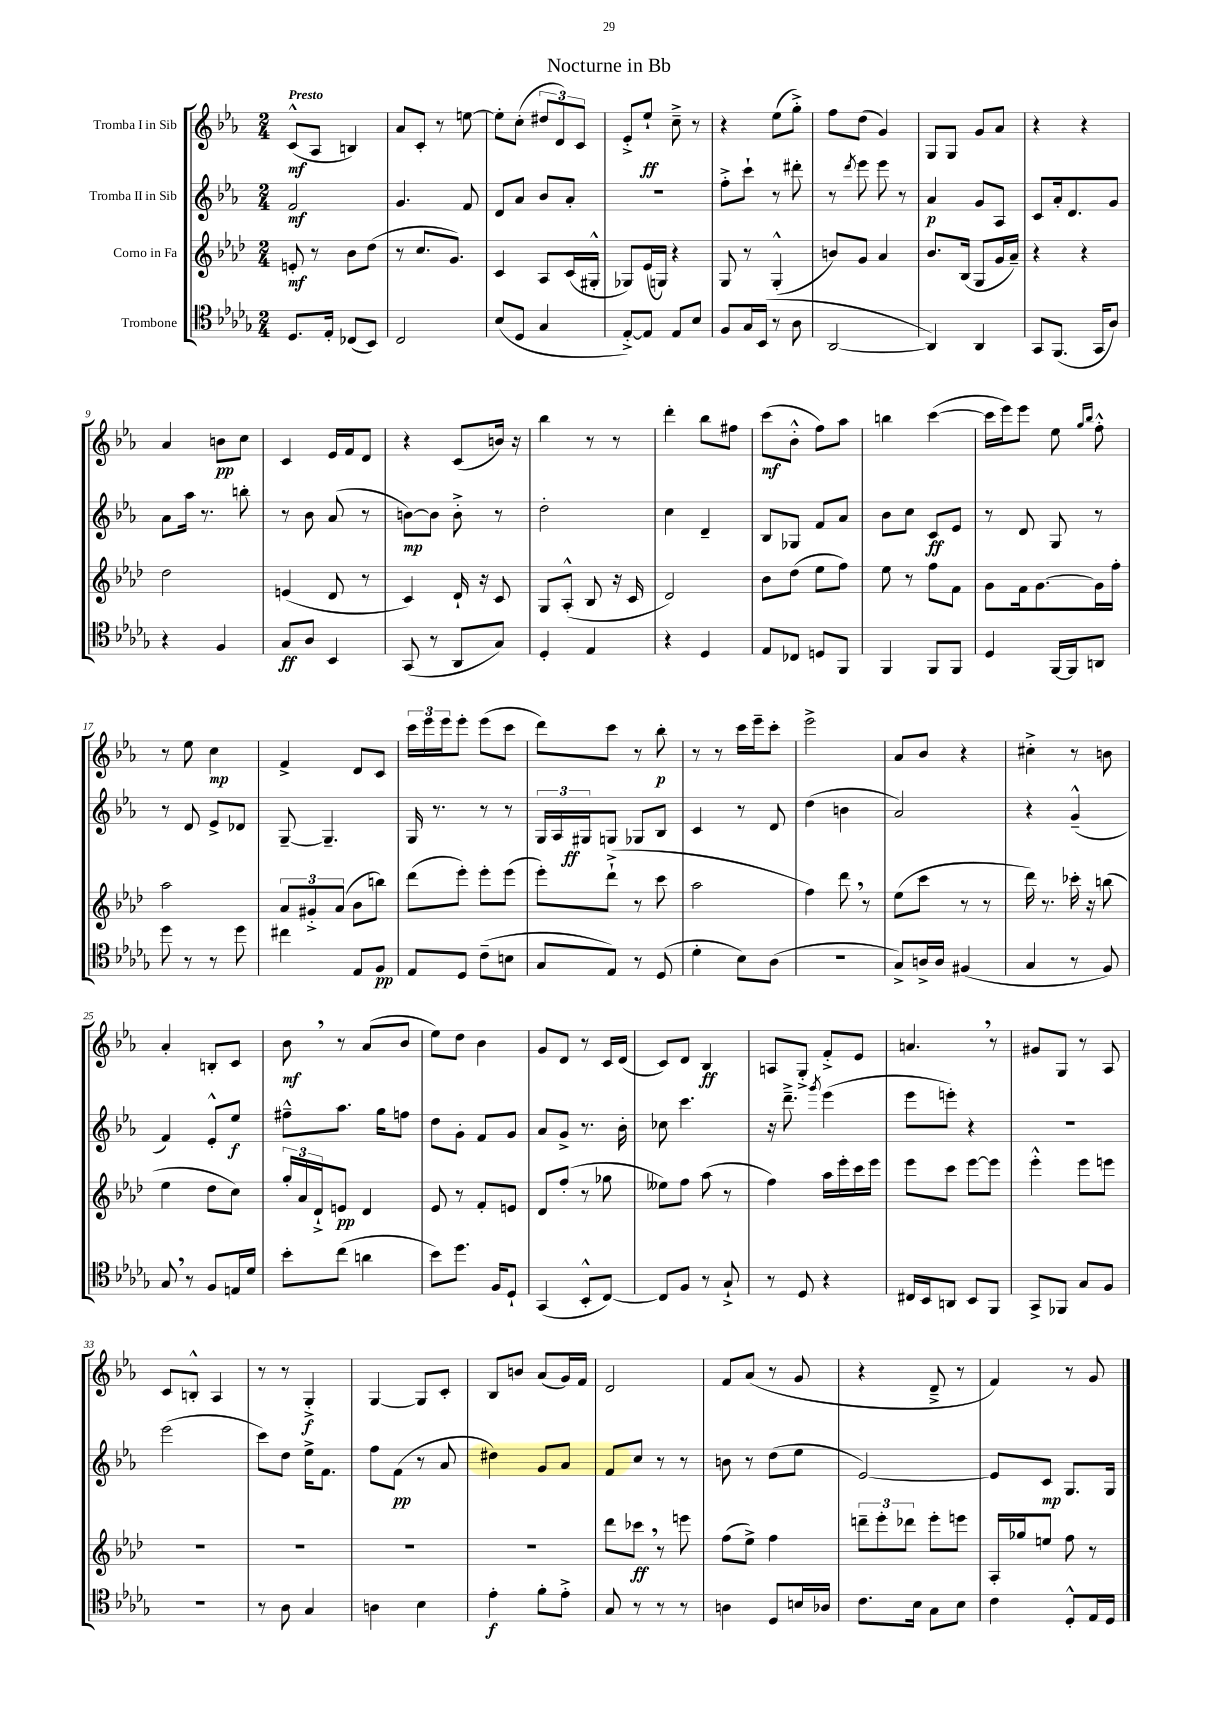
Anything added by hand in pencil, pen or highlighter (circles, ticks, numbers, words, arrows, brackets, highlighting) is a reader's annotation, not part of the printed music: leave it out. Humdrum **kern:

**kern	**dynam	**kern	**dynam	**kern	**dynam	**kern	**dynam
*part4	*part4	*part3	*part3	*part2	*part2	*part1	*part1
*staff4	*staff4	*staff3	*staff3	*staff2	*staff2	*staff1	*staff1
*I"Trombone	*	*I"Corno in Fa	*	*I"Tromba II in Sib	*	*I"Tromba I in Sib	*
*clefC4	*	*clefG2	*	*clefG2	*	*clefG2	*
*k[b-e-a-d-g-]	*	*k[b-e-a-d-]	*	*k[b-e-a-]	*	*k[b-e-a-]	*
*M2/4	*	*M2/4	*	*M2/4	*	*M2/4	*
=1	=1	=1	=1	=1	=1	=1	=1
!	!	!	!	!	!	!LO:TX:a:B:t=Presto	!
8.D-/L	.	8en'/	mf	2f/	mf	(8c^^/L	mf
.	.	8r	.	.	.	8A-/J	.
16E-'/Jk	.	.	.	.	.	.	.
(8C-X/L	.	8b-\L	.	.	.	4Bn/)	.
8BB-/J)	.	(8dd-\J	.	.	.	.	.
=2	=2	=2	=2	=2	=2	=2	=2
2C/	.	8r	.	4.g/	.	8a-/L	.
.	.	8.cc/L	.	.	.	8c'/J	.
.	.	.	.	.	.	8r	.
.	.	8.g/J)	.	.	.	.	.
.	.	.	.	8f/	.	[8een\	.
=3	=3	=3	=3	=3	=3	=3	=3
(8B-/L	.	4c/	.	8d/L	.	8ee'\L]	.
8D-/J	.	.	.	8a-/J	.	(8cc'\J	.
4G-/	.	8A-/L	.	8b-/L	.	12dd#X/L	.
.	.	.	.	.	.	12d/)	.
.	.	(16c/L	.	8a-'/J	.	.	.
.	.	.	.	.	.	12c/J	.
.	.	16G#X'^^/JJ	.	.	.	.	.
=4	=4	=4	=4	=4	=4	=4	=4
[8E-'^/L)	.	8G-X/L)	.	2r	.	8e-'^/L	.
8E-/J]	.	(16e-/L	.	.	.	8ee-`/J	ff
.	.	16Gn/JJ)	.	.	.	.	.
8E-/L	.	4r	.	.	.	8cc~^\	.
8B-/J	.	.	.	.	.	8r	.
=5	=5	=5	=5	=5	=5	=5	=5
8F/L	.	8G/	.	8ff'^\L	.	4r	.
16G-/L	.	8r	.	8ccc`\J	.	.	.
(16BB-/JJ	.	.	.	.	.	.	.
8r	.	(4G'^^/	.	8r	.	(8ee-\L	.
8A-\	.	.	.	8ddd#X'\	.	8gg'^\J)	.
=6	=6	=6	=6	=6	=6	=6	=6
[2AA-/	.	8bn/L)	.	8r	.	8ff\L	.
.	.	.	.	8qddd/	.	.	.
.	.	8g/J	.	8eee-\	.	(8dd\J	.
.	.	4a-/	.	8eee-\	.	4g/)	.
.	.	.	.	8r	.	.	.
=7	=7	=7	=7	=7	=7	=7	=7
4AA-/])	.	8.b-/L	.	4a-/	p	8G/L	.
.	.	.	.	.	.	8G/J	.
.	.	(16B-/Jk	.	.	.	.	.
4AA-/	.	8G/L	.	8g/L	.	8g/L	.
.	.	16g/L	.	8A-/J	.	8a-/J	.
.	.	16a-~/JJ)	.	.	.	.	.
=8	=8	=8	=8	=8	=8	=8	=8
8GG-/L	.	4r	.	8c/L	.	4r	.
(8.FF/J	.	.	.	16a-'/k	.	.	.
.	.	.	.	8.d/	.	.	.
.	.	4r	.	.	.	4r	.
16GG-/KL	.	.	.	.	.	.	.
8A-/J)	.	.	.	8g/J	.	.	.
!!LO:LB:g=z
=9	=9	=9	=9	=9	=9	=9	=9
4r	.	2dd-\	.	8a-\L	.	4a-/	.
.	.	.	.	16aa-\Jk	.	.	.
.	.	.	.	8.r	.	.	.
4F/	.	.	.	.	.	8bn\L	pp
.	.	.	.	8bbn'\	.	8cc\J	.
=10	=10	=10	=10	=10	=10	=10	=10
8G-/L	ff	(4en/	.	8r	.	4c/	.
8A-/J	.	.	.	8b-\	.	.	.
4BB-/	.	8d-/	.	(8a-/	.	16e-/LL	.
.	.	.	.	.	.	16f/J	.
.	.	8r	.	8r	.	8d/J	.
=11	=11	=11	=11	=11	=11	=11	=11
(8GG-/	.	4c/)	.	[8bn\L)	mp	4r	.
8r	.	.	.	8b\J]	.	.	.
8AA-/L	.	16d-`/	.	8b'^\	.	(8c/L	.
.	.	16r	.	.	.	.	.
8G-/J)	.	8c/	.	8r	.	16bn/Jk)	.
.	.	.	.	.	.	16r	.
=12	=12	=12	=12	=12	=12	=12	=12
4D-'/	.	8G/L	.	2dd'\	.	4bb-\	.
.	.	(8A-'^^/J	.	.	.	.	.
4E-/	.	8B-/	.	.	.	8r	.
.	.	16r	.	.	.	8r	.
.	.	16c/	.	.	.	.	.
=13	=13	=13	=13	=13	=13	=13	=13
4r	.	2d-/)	.	4cc\	.	4ddd'\	.
4D-/	.	.	.	4d~/	.	8bb-\L	.
.	.	.	.	.	.	8ff#X\J	.
=14	=14	=14	=14	=14	=14	=14	=14
8E-/L	.	8b-\L	.	8B-/L	.	(8ccc\L	mf
8C-X/J	.	(8dd-\J	.	8G-X/J	.	8b-'^^\J	.
8Dn/L	.	8ee-\L	.	8f/L	.	8ff\L)	.
8FF/J	.	8ff\J)	.	8a-/J	.	8aa-\J	.
=15	=15	=15	=15	=15	=15	=15	=15
4FF/	.	8ee-\	.	8b-\L	.	4bbn\	.
.	.	8r	.	8cc\J	.	.	.
8FF/L	.	8ff\L	.	8c/L	ff	([4ccc\	.
8FF/J	.	8f\J	.	8e-/J	.	.	.
=16	=16	=16	=16	=16	=16	=16	=16
4D-/	.	8g\L	.	8r	.	16ccc\LL]	.
.	.	.	.	.	.	16eee-\J)	.
.	.	16f\k	.	8d/	.	8eee-\J	.
.	.	[8.g\	.	.	.	.	.
[16FF/LL	.	.	.	8G/	.	8ee-\	.
16FF/J]	.	.	.	.	.	.	.
.	.	.	.	.	.	16qqgg/LL	.
.	.	.	.	.	.	16qqbb-/JJ	.
8AAn/J	.	16g\L]	.	8r	.	8ff'^^\	.
.	.	16ff'\JJ	.	.	.	.	.
!!LO:LB:g=z
=17	=17	=17	=17	=17	=17	=17	=17
8dd-\	.	2aa-\	.	8r	.	8r	.
8r	.	.	.	8d/	.	8ee-\	.
8r	.	.	.	8e-^/L	.	4cc\	mp
8dd-\	.	.	.	8d-X/J	.	.	.
=18	=18	=18	=18	=18	=18	=18	=18
4cc#X\	.	12a-/L	.	[8G~/	.	4f^/	.
.	.	12g#X'^/	.	.	.	.	.
.	.	.	.	4.G~/]	.	.	.
.	.	(12a-/J	.	.	.	.	.
8E-/L	.	8b-\L	.	.	.	8d/L	.
8F/J	pp	8bbn\J)	.	.	.	8c/J	.
=19	=19	=19	=19	=19	=19	=19	=19
8E-/L	.	(8ddd-\L	.	16G/	.	24ccc\LL	.
.	.	.	.	.	.	24eee-\	.
.	.	.	.	8.r	.	.	.
.	.	.	.	.	.	24eee-\J	.
8D-/J	.	8eee-'\J)	.	.	.	8eee-'\J	.
(8c~\L	.	8eee-'\L	.	8r	.	(8eee-\L	.
8Bn\J	.	(8eee-\J	.	8r	.	8ccc\J	.
=20	=20	=20	=20	=20	=20	=20	=20
8G-/L	.	8eee-'\L)	.	24G/LL	.	8ddd\L)	.
.	.	.	.	24A-/	.	.	.
.	.	.	.	24G#X/J	ff	.	.
8E-/J)	.	(8ddd-`^\J	.	8Gn/J	.	8ccc\J	.
8r	.	8r	.	8G-X/L	.	8r	.
(8D-/	.	8ccc\	.	8B-/J	.	8bb-'\	p
=21	=21	=21	=21	=21	=21	=21	=21
4d-'\	.	2aa-\	.	4c/	.	8r	.
.	.	.	.	.	.	8r	.
8B-\L)	.	.	.	8r	.	16ccc\LL	.
.	.	.	.	.	.	16eee-~\J	.
(8A-\J	.	.	.	8d/	.	8ccc'\J	.
=22	=22	=22	=22	=22	=22	=22	=22
2r	.	4ff\)	.	(4dd\	.	2eee-^\	.
.	.	8ddd-,\	.	4bn\	.	.	.
.	.	8r	.	.	.	.	.
=23	=23	=23	=23	=23	=23	=23	=23
8G-^/L)	.	(8ee-\L	.	2a-/)	.	8a-/L	.
16An^/L	.	8ccc\J	.	.	.	8b-/J	.
16A/JJ	.	.	.	.	.	.	.
(4F#X/	.	8r	.	.	.	4r	.
.	.	8r	.	.	.	.	.
=24	=24	=24	=24	=24	=24	=24	=24
4G-/	.	16ddd-\)	.	4r	.	4cc#X'^\	.
.	.	8.r	.	.	.	.	.
8r	.	16ccc-X'\	.	(4g~^^/	.	8r	.
.	.	16r	.	.	.	.	.
8F/)	.	(8bbn\	.	.	.	8bn\	.
!!LO:LB:g=z
=25	=25	=25	=25	=25	=25	=25	=25
8G-,/	.	4ee-\	.	4f/)	.	4a-'/	.
8r	.	.	.	.	.	.	.
8F/L	.	8dd-\L	.	8e-'^^/L	.	8Bn'/L	.
16En/L	.	8cc\J)	.	8ee-/J	f	8c/J	.
16d-/JJ	.	.	.	.	.	.	.
=26	=26	=26	=26	=26	=26	=26	=26
8b-'\L	.	24gg'/LL	.	8ff#X~^^\L	.	8b-,\	mf
.	.	24a-/	.	.	.	.	.
.	.	24d-`^/J	.	.	.	.	.
(8cc\J	.	8en/J	pp	8.aa-\J	.	8r	.
4an\	.	4d-/	.	.	.	(8a-/L	.
.	.	.	.	16gg\KL	.	.	.
.	.	.	.	8ffn\J	.	8b-/J	.
=27	=27	=27	=27	=27	=27	=27	=27
8b-\L)	.	8e-/	.	8dd\L	.	8ee-\L)	.
8.dd-\J	.	8r	.	8g'\J	.	8dd\J	.
.	.	8f'/L	.	8f/L	.	4b-\	.
16F/KL	.	.	.	.	.	.	.
8D-`/J	.	8en/J	.	8g/J	.	.	.
=28	=28	=28	=28	=28	=28	=28	=28
(4GG-/	.	8d-/L	.	8a-/L	.	8g/L	.
.	.	(8ff'/J	.	8g^/J	.	8d/J	.
8BB-'^^/L	.	8r	.	8.r	.	8r	.
[8C/J)	.	8gg-X\	.	.	.	16c/LL	.
.	.	.	.	16b-'\	.	(16d/JJ	.
=29	=29	=29	=29	=29	=29	=29	=29
8C/L]	.	8ee--X\L)	.	8cc-X\	.	8c/L)	.
8F/J	.	8ff\J	.	4.ccc\	.	8d/J	.
8r	.	(8aa-\	.	.	.	4B-/	ff
8G-`^/	.	8r	.	.	.	.	.
=30	=30	=30	=30	=30	=30	=30	=30
8r	.	4ff\)	.	16r	.	8An/L	.
.	.	.	.	8.ddd~^\	.	.	.
8D-/	.	.	.	.	.	8G'^/J	.
.	.	.	.	8qggg/	.	.	.
4r	.	16aa-\LL	.	(4eee-\	.	8f'^/L	.
.	.	16eee-'\	.	.	.	.	.
.	.	16ccc\	.	.	.	8e-/J	.
.	.	16eee-\JJ	.	.	.	.	.
=31	=31	=31	=31	=31	=31	=31	=31
16C#X/LL	.	8eee-\L	.	8eee-\L	.	4.an,/	.
16BB-/J	.	.	.	.	.	.	.
8AAn/J	.	8ccc\J	.	8eeen'\J)	.	.	.
8BB-/L	.	[8eee-\L	.	4r	.	.	.
8FF/J	.	8eee-\J]	.	.	.	8r	.
=32	=32	=32	=32	=32	=32	=32	=32
8GG-^/L	.	4eee-'^^\	.	2r	.	8g#X/L	.
8FF-X/J	.	.	.	.	.	8G/J	.
8G-/L	.	8eee-\L	.	.	.	8r	.
8F/J	.	8eeen\J	.	.	.	8A-/	.
!!LO:LB:g=z
=33	=33	=33	=33	=33	=33	=33	=33
2r	.	2r	.	(2eee-\	.	8c/L	.
.	.	.	.	.	.	8Bn'^^/J	.
.	.	.	.	.	.	4A-/	.
=34	=34	=34	=34	=34	=34	=34	=34
8r	.	2r	.	8ccc\L)	.	8r	.
8A-\	.	.	.	8dd\J	.	8r	.
4G-/	.	.	.	16ee-^\KL	.	4G'^/	f
.	.	.	.	8.f\J	.	.	.
=35	=35	=35	=35	=35	=35	=35	=35
4An\	.	2r	.	8ff\L	.	[4G/	.
.	.	.	.	(8f\J	pp	.	.
4B-\	.	.	.	8r	.	8G/L]	.
.	.	.	.	8a-/	.	8c'/J	.
=36	=36	=36	=36	=36	=36	=36	=36
4e-'\	f	2r	.	4dd#X\)	.	8B-/L	.
.	.	.	.	.	.	8bn/J	.
8f'\L	.	.	.	8g/L	.	(8a-/L	.
8e-'^\J	.	.	.	8a-/J	.	16g/L)	.
.	.	.	.	.	.	16f/JJ	.
=37	=37	=37	=37	=37	=37	=37	=37
8G-/	.	8ddd-\L	.	8f/L	.	2d/	.
8r	.	8ccc-X,\J	ff	8cc/J	.	.	.
8r	.	8r	.	8r	.	.	.
8r	.	8eeen\	.	8r	.	.	.
=38	=38	=38	=38	=38	=38	=38	=38
4An\	.	(8ff\L	.	8bn\	.	8f/L	.
.	.	8ee-^\J)	.	8r	.	(8a-/J	.
8D-/L	.	4ff\	.	(8dd\L	.	8r	.
16Bn/L	.	.	.	8ee-\J	.	8g/	.
16A-X/JJ	.	.	.	.	.	.	.
=39	=39	=39	=39	=39	=39	=39	=39
8.c\L	.	12dddn~\L	.	[2e-/)	.	4r	.
.	.	12eee-'\	.	.	.	.	.
.	.	12ddd-X\J	.	.	.	.	.
16B-\Jk	.	.	.	.	.	.	.
8G-\L	.	8eee-'\L	.	.	.	8d~^/	.
8B-\J	.	8eeen\J	.	.	.	8r	.
=40	=40	=40	=40	=40	=40	=40	=40
4c\	.	16A-'/LL	.	8e-/L]	.	4f/)	.
.	.	16gg-X/J	.	.	.	.	.
.	.	8een/J	.	8c/J	mp	.	.
8D-'^^/L	.	8ff\	.	8.G/L	.	8r	.
16E-/L	.	8r	.	.	.	8g/	.
16D-/JJ	.	.	.	16G/Jk	.	.	.
==	==	==	==	==	==	==	==
*-	*-	*-	*-	*-	*-	*-	*-
